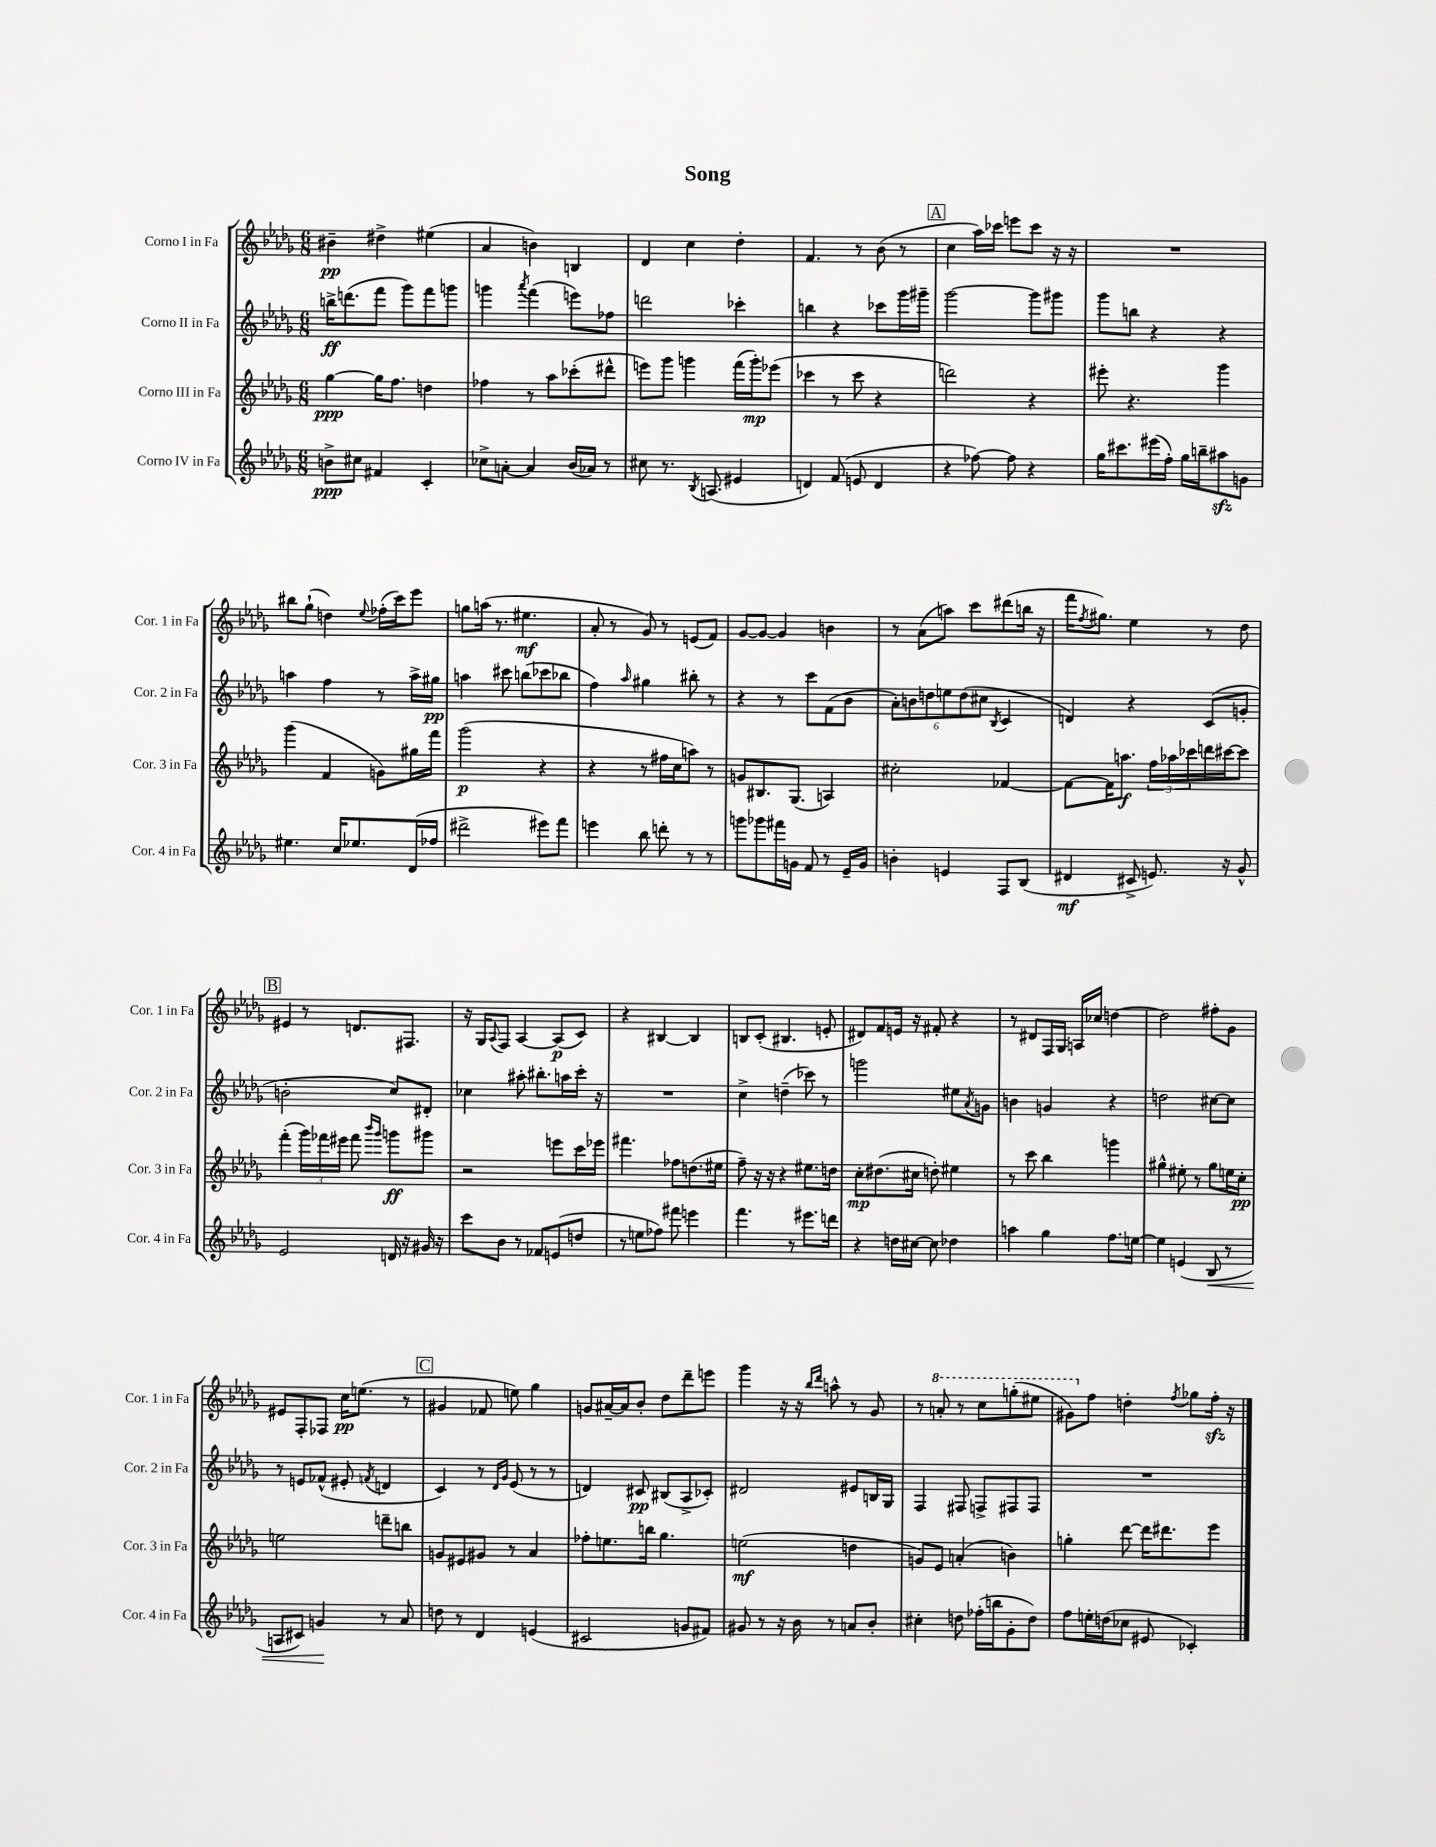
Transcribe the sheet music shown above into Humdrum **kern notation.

**kern	**kern	**kern	**kern
*staff4	*staff3	*staff2	*staff1
*clefG2	*clefG2	*clefG2	*clefG2
*k[b-e-a-d-g-]	*k[b-e-a-d-g-]	*k[b-e-a-d-g-]	*k[b-e-a-d-g-]
*M6/8	*M6/8	*M6/8	*M6/8
8b^	[4gg-	16bb^	4b#~
.	.	(8.ddd	.
8cc#	.	.	.
4f#	16gg-]	8fff	4dd#^
.	8.ff	.	.
.	.	8ggg-)	.
4c'	4dd	8fff	(4ee#
.	.	8ggg	.
=	=	=	=
8cc-^	4ff-	4ggg	4a-
[8a'	.	.	.
.	.	8qaaa-	.
4a]	8r	(4fff	4b)
.	8aa-	.	.
(16b-	(8ccc-'	8eee)	4B
16a-)	.	.	.
8r	8ddd#^^	8ff-	.
=	=	=	=
8cc#	8eee)	2ddd	4d-
8.r	8ggg-	.	.
.	4ggg	.	4cc
8qB-	.	.	.
(8.A	.	.	.
4e#	(16fff	4ccc-'	4dd-'
.	16ggg')	.	.
.	(8eee-	.	.
=	=	=	=
4d)	4ccc-	4bb	4.f
(8f	8r	4r	.
8e	8ccc-	.	8r
4d	4r	8ccc-	(8b-
.	.	16ggg-	8r
.	.	16ggg#~	.
=	=	=	=
4r	2ddd)	[2ggg-	4cc
[8ff-)	.	.	16aa-)
.	.	.	16ccc-
8ff-]	.	.	8eee
4r	4r	8ggg-]	8ccc-
.	.	8ggg#	16r
.	.	.	16r
=	=	=	=
16gg-	8eee#'	8ggg-	2.r
8.ccc#	.	.	.
.	4.r	8bb	.
(16eee#	.	4r	.
16ff')	.	.	.
16gg-	.	.	.
16bb~	.	.	.
8aa#	4ggg-	4r	.
8g	.	.	.
=	=	=	=
4.ee#	(4ggg-	4aa	8bb#
.	.	.	(8gg-`
.	4f	4ff	4dd)
16cc	.	.	.
8.ee-	.	.	.
.	.	.	8qqee-
.	8g)	8r	(16ff-'
.	.	.	16ccc)
(16d-	16gg#	16aa^	8eee-
16ff-	16fff	16gg#	.
=	=	=	=
2ddd#^	(2ggg-	4aa	8gg
.	.	.	(16aa
.	.	.	8.r
.	.	8ccc#	.
.	.	(8bb	4.ee#
8eee#)	4r	8ccc-	.
8fff	.	8bb-	.
=	=	=	=
4eee	4r	4ff)	8a-'
.	.	.	8r
.	.	16qqaa-	.
8bb-	8r	4gg#	8g-)
8ddd'	16ff#	.	8r
.	16cc	.	.
8r	8aa)	8bb#'	(8e
8r	8r	8r	8f)
=	=	=	=
8ggg	8g	4r	[8g-
8ggg-	8.B#	.	8g-_
16fff#	.	8r	4g-]
16g	(8.G-	.	.
8f	.	8ccc	.
8r	4A)	(8f	4b
16e-~	.	8b-	.
16g	.	.	.
=	=	=	=
4b'	2cc#'	12a-')	8r
.	.	12b	.
.	.	.	(8a-
.	.	12dd	.
4e	.	12ee	8aa)
.	.	(12dd	.
.	.	.	8ccc
.	.	12cc#	.
.	.	8qB-	.
8F	[4f-	4c	(8ddd#
(8B-	.	.	16bb
.	.	.	16r
=	=	=	=
4d#	8f-_	4d)	16fff
.	.	.	8qff
.	.	.	8.gg#)
.	16f-]	.	.
.	8.aa	.	.
8c#^	.	4r	4ee-
8.e)	24ff	.	.
.	24aa-	.	.
.	24ccc-	.	.
.	16ddd	(8c	8r
16r	[16ccc#	.	.
8g-^^	8ccc#]	8g'	8dd-
=	=	=	=
2e-	(4fff'	2b'	4e#
.	24ggg-)	.	8r
.	24fff-	.	.
.	24eee#	.	.
.	8fff-	.	8.d
.	16qqbbb-	.	.
.	16qqggg-	.	.
16d	8ggg	8cc)	.
16r	.	.	8.F#
16g#	8ggg#	8d#'	.
16r	.	.	.
=	=	=	=
8ccc	2r	4cc-	16r
.	.	.	16G-
.	.	.	8qqA-
8b-	.	.	8F
8r	.	8aa#'	[4A-
8f-	.	8.bb#'	.
(8e	8eee	.	(8A-]
.	.	16aa	.
8dd	16ccc	16ccc'	8c)
.	16eee-	16r	.
=	=	=	=
8r	4.fff#	2.r	4r
8ee	.	.	.
8ff-)	.	.	[4B#
8fff#	8ff-	.	.
4eee	(8.dd	.	4B#]
.	16ee#	.	.
=	=	=	=
4.fff	8ff~)	4cc^	8B
.	16r	.	(8c'
.	16r	.	.
.	4r	(4dd~	4.B#
8r	.	.	.
8.eee#	8.ee#	8ccc-)	.
.	.	8r	8e'
16ddd	16dd	.	.
=	=	=	=
4r	8cc'	2ggg	8d#)
.	(8.dd#	.	8f
16dd	.	.	16e
[16cc#	16cc#	.	16r
8cc#]	8dd')	.	8f#'
4dd-	4ee#	8ee#	4r
.	.	8qa-	.
.	.	8g	.
=	=	=	=
4aa	8r	4b	8r
.	8ccc	.	8d#
4gg-	4bb-	4g	16F
.	.	.	16G-
.	.	.	16A
.	.	.	16cc-
8.ff	4ggg	4r	[4dd
[16ee	.	.	.
=	=	=	=
4ee]	4gg#^^	2dd	2dd]
(4e	8ee#'	.	.
.	8r	.	.
8B-	8gg#	[8cc#	8ff#'
8r	16ee	8cc#]	8g-
.	16cc'	.	.
=	=	=	=
8A	2ee	8r	8e#
8c#)	.	8e	8F'
4g	.	(8f-^^	8F-
.	.	8e#'	16cc
.	.	.	(8.ee
.	.	8qf	.
8r	8ddd~	4d	.
8a-	8bb	.	8r
=	=	=	=
8dd	8g	4c)	4g#
8r	8e#	.	.
4d-	8g#	8r	8f-
.	.	16qqd-	.
.	.	16qqg-	.
.	8r	(8e-	8ee)
(4e	4a-	8r	4gg-
.	.	8r	.
=	=	=	=
2c#	8ff-'	4d)	8g
.	8.ee	.	[16a#~
.	.	.	16a#]
.	.	8c#	8b-'
.	16bb	.	.
.	4.gg-	(8B#	8dd-
8g	.	8A-^	8ddd-~
8f#)	.	8c-')	8eee
=	=	=	=
8g#	(2ee	2d#	4ggg-
8r	.	.	.
16r	.	.	16r
16b-	.	.	16r
.	.	.	16qqbb-
.	.	.	16qqddd-
8r	.	.	8aa^^
8a	4dd	8e#	8r
8b-'	.	16B	8g-
.	.	16G-	.
=	=	=	=
4cc#'	8g)	4F	8r
.	8e-	.	8aa'
8dd	(4a'	8F#	8r
(16ff-'	.	8F^	8ccc
16bb	.	.	.
8g-'	4b)	8F#	(8ggg'
8dd)	.	8F#	8eee#
=	=	=	=
8ff	4gg'	2.r	8gg#)
16ee'	.	.	8ff
(16dd	.	.	.
8cc-	[8ddd-	.	4dd'
8e#	16ddd-]	.	.
.	8.ddd#	.	.
.	.	.	8qff
4c-')	.	.	8gg-
.	8eee-	.	16ff'
.	.	.	16r
==	==	==	==
*-	*-	*-	*-
